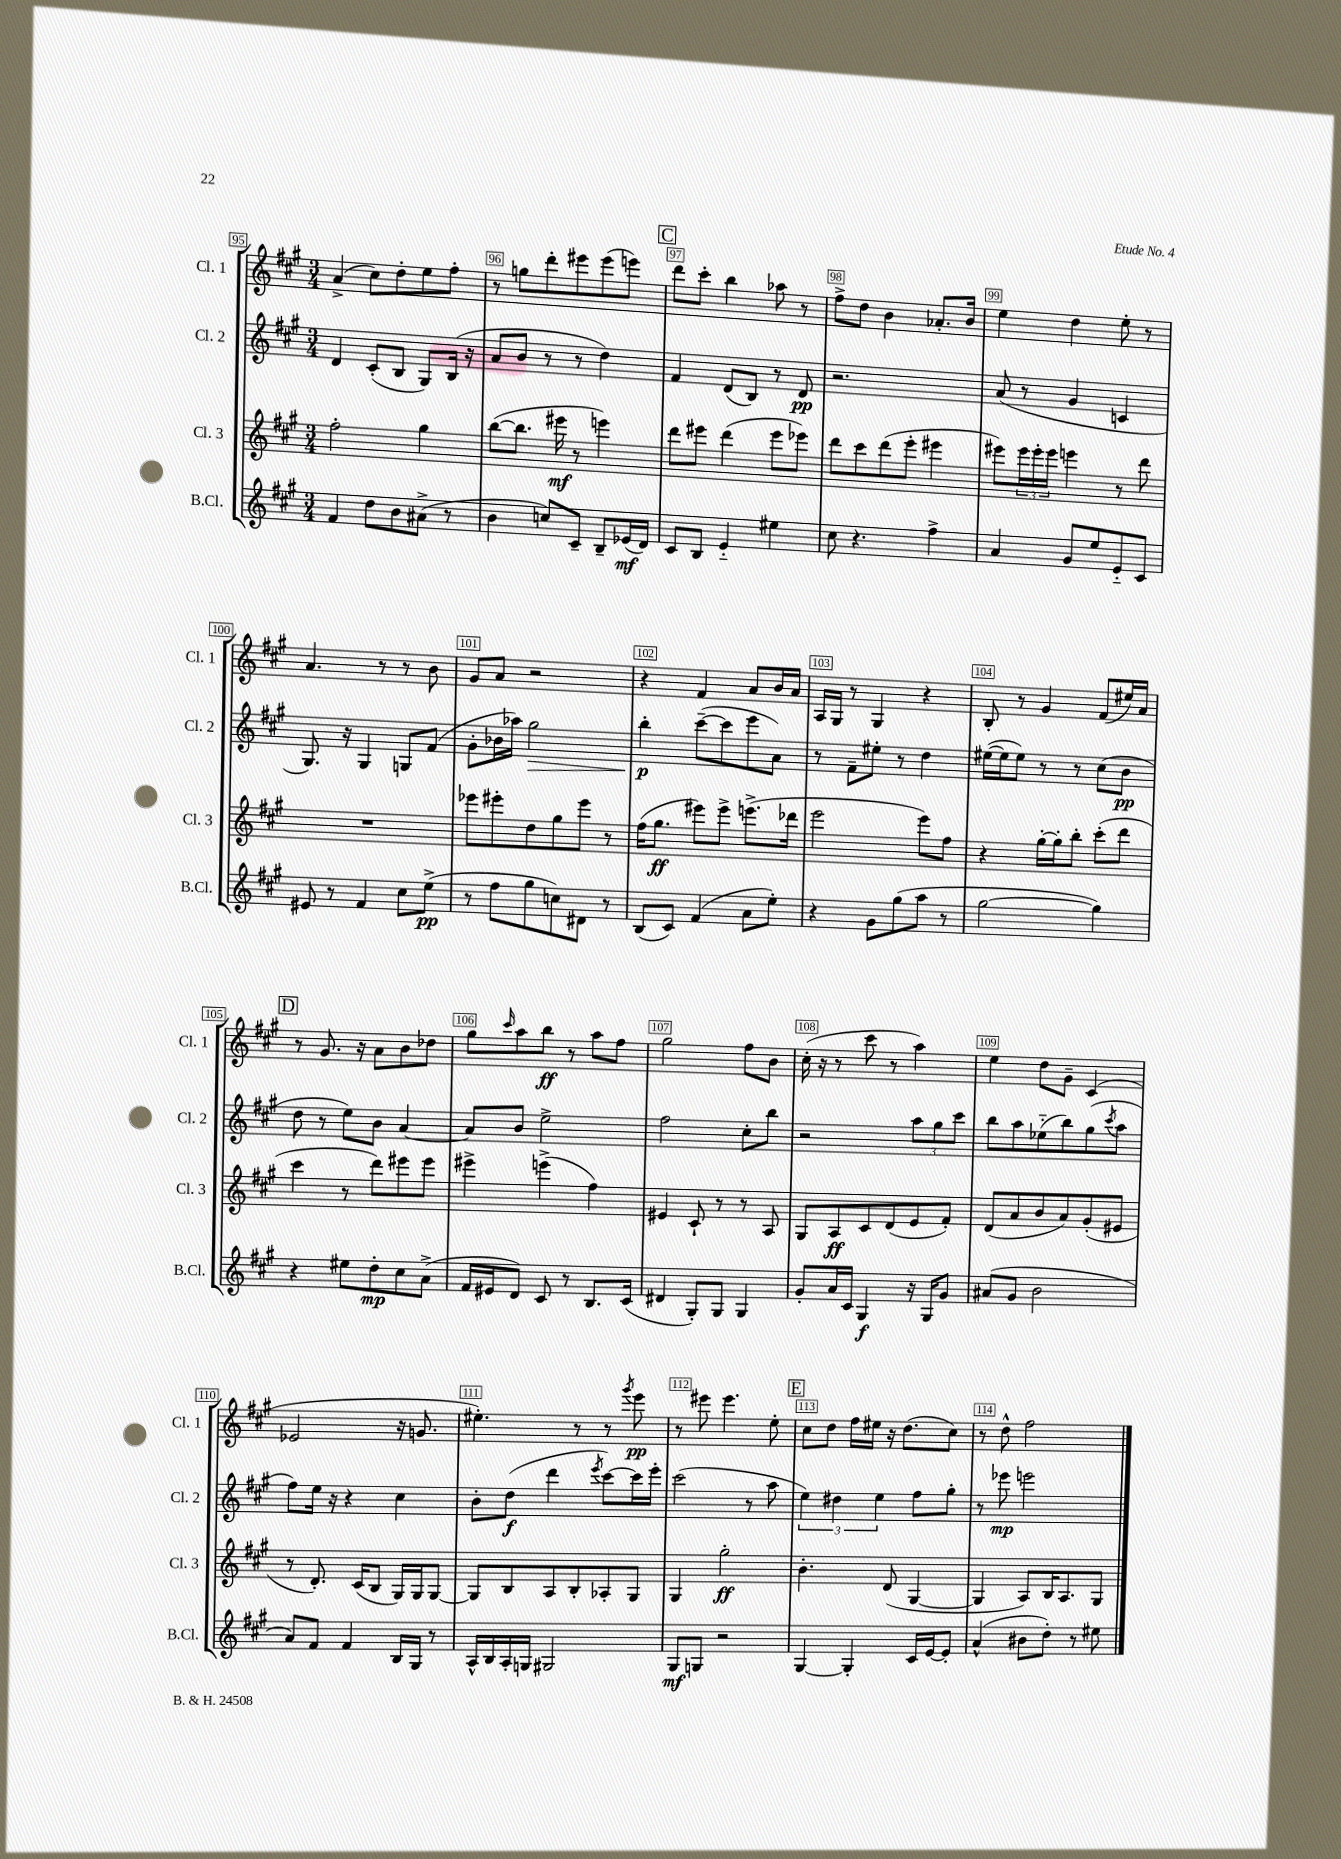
<<
\new StaffGroup <<
\new Staff = "s0" \with { instrumentName = "Cl. 1" shortInstrumentName = "Cl. 1" } {
    \clef treble \key a \major \numericTimeSignature \time 3/4
    a'4->( cis''8) d''8-. e''8 fis''8-. |
    r8 g''8 d'''8-. eis'''8 eis'''8( e'''8) |
    \mark \markup { \box "C" } d'''8 cis'''8-. b''4 aes''8 r8 |
    fis''8-> d''8 b'4 aes'8.-. b'16 |
    e''4 d''4 e''8-. r8 |
    a'4. r8 r8 b'8 |
    gis'8 a'8 r2 |
    r4 fis'4 a'8 b'16 a'16 |
    a16 gis16 r8 gis4 r4 |
    b8-. r8 gis'4 fis'8( eis''16) a'16 |
    \mark \markup { \box "D" } r8 gis'8. r16 a'8 b'8 des''8 |
    gis''8 \grace { cis'''16 } a''8 b''8\ff r8 a''8 fis''8 |
    gis''2 fis''8 b'8 |
    cis''16-.( r16 r8 cis'''8 r8 a''4) |
    e''4 d''8 gis'8-- cis'4( |
    ees'2 r16 g'8. |
    eis''4.-.) r8 r8 \acciaccatura { gis'''8 } e'''8\pp |
    r8 eis'''8 eis'''4. e''8-. |
    \mark \markup { \box "E" } cis''8 d''8 fis''16 eis''16 r16 d''8.( cis''8) |
    r8 d''8-^ fis''2 \bar "|." |
}
\new Staff = "s1" \with { instrumentName = "Cl. 2" shortInstrumentName = "Cl. 2" } {
    \clef treble \key a \major \numericTimeSignature \time 3/4
    d'4 cis'8-.( b8 gis8) b16( r16 |
    a'8 b'8 r8 r8 d''4) |
    \mark \markup { \box "C" } fis'4 d'8( b8) r8 d'8\pp |
    r2. |
    a'8( r8 gis'4 c'4 |
    gis8.) r16 gis4 g8 fis'8( |
    gis'8-. bes'16 aes''16) gis''2\> |
    b''4-.\p\! cis'''8~--( cis'''8 e'''8 a'8) |
    r8 fis'8-- eis''8-. r8 d''4 |
    eis''16~( eis''16 eis''8) r8 r8 cis''8( b'8\pp |
    \mark \markup { \box "D" } d''8 r8 e''8) b'8 a'4~ |
    a'8 b'8 e''2-> |
    fis''2 cis''8-. b''8 |
    r2 \tuplet 3/2 { a''8 gis''8 cis'''8 } |
    b''8 a''8 ees''8-_( b''8) gis''8( \acciaccatura { cis'''8 } a''8 |
    fis''8) e''16 r16 r4 cis''4 |
    b'8-. d''8\f( d'''4 \acciaccatura { e'''8 } cis'''8~) cis'''16 e'''16-. |
    cis'''2( r8 a''8 |
    \mark \markup { \box "E" } \tuplet 3/2 { e''4) dis''4 e''4 } fis''8 gis''8-. |
    r8 ees'''8\mp e'''2 \bar "|." |
}
\new Staff = "s2" \with { instrumentName = "Cl. 3" shortInstrumentName = "Cl. 3" } {
    \clef treble \key a \major \numericTimeSignature \time 3/4
    fis''2-. gis''4 |
    b''8~( b''8. eis'''16\mf r8 e'''4) |
    \mark \markup { \box "C" } d'''8 eis'''8 d'''4( eis'''8 ees'''8) |
    d'''8 cis'''8 d'''8( e'''8-. eis'''4 |
    eis'''8) \tuplet 3/2 { eis'''16 eis'''16-. eis'''16 } e'''4 r8 d'''8 |
    R2. |
    ees'''8 eis'''8-. d''8 gis''8 eis'''8 r8 |
    fis''16( gis''8.\ff eis'''8) eis'''8-> e'''8.->( des'''16 |
    e'''2 e'''8) fis''8 |
    r4 gis''16~-. gis''16-. b''8-. cis'''8-.( d'''8 |
    \mark \markup { \box "D" } cis'''4 r8 d'''8) eis'''8 eis'''8 |
    eis'''4-> e'''4->( fis''4) |
    eis'4 cis'8-! r8 r8 a8 |
    gis8 a8\ff cis'8 d'8( e'8 fis'8-.) |
    d'8( a'8 b'8 a'8) gis'8-.( eis'8 |
    r8 d'8.-.) cis'16( b8 gis16) gis16 gis8~ |
    gis8 b8 a8 b8-. aes8-. gis8 |
    gis4 gis''2-.\ff |
    \mark \markup { \box "E" } b'4.-. d'8( gis4~ |
    gis4 a8) b16 a8. gis8 \bar "|." |
}
\new Staff = "s3" \with { instrumentName = "B.Cl." shortInstrumentName = "B.Cl." } {
    \clef treble \key a \major \numericTimeSignature \time 3/4
    fis'4 d''8 b'8 ais'8->( r8 |
    b'4 c''8) cis'8-- b8-- ees'16\mf( d'16) |
    \mark \markup { \box "C" } cis'8 b8 e'4-_ eis''4 |
    cis''8 r4. fis''4-> |
    a'4 gis'8 e''8 e'8-_ cis'8 |
    eis'8 r8 fis'4 cis''8 e''8->\pp( |
    r8 fis''8 gis''8 c''8) dis'8 r8 |
    b8( cis'8) fis'4( a'8 e''8-.) |
    r4 gis'8 gis''8( a''8 r8 |
    gis''2~ gis''4) |
    \mark \markup { \box "D" } r4 eis''8 d''8-.\mp cis''8 a'8->( |
    fis'16 eis'16 d'8) cis'8 r8 b8. cis'16( |
    dis'4 gis8-.) gis8 gis4 |
    gis'8-. a'16 cis'16 gis4\f r16 gis16 gis'8 |
    ais'8( gis'8 b'2 |
    a'8) fis'8 fis'4 b16 gis16 r8 |
    a16-^ b16 a16-. g16 gis2 |
    gis8\mf g8 r2 |
    \mark \markup { \box "E" } gis4~ gis4-. cis'16 e'16~ e'8-. |
    a'4-^( bis'8 d''8-.) r8 eis''8 \bar "|." |
}
>>
>>
\layout { \context { \Score currentBarNumber = #95 \override BarNumber.break-visibility = ##(#f #t #t) barNumberVisibility = #all-bar-numbers-visible \override BarNumber.stencil = #(make-stencil-boxer 0.1 0.3 ly:text-interface::print) } }
